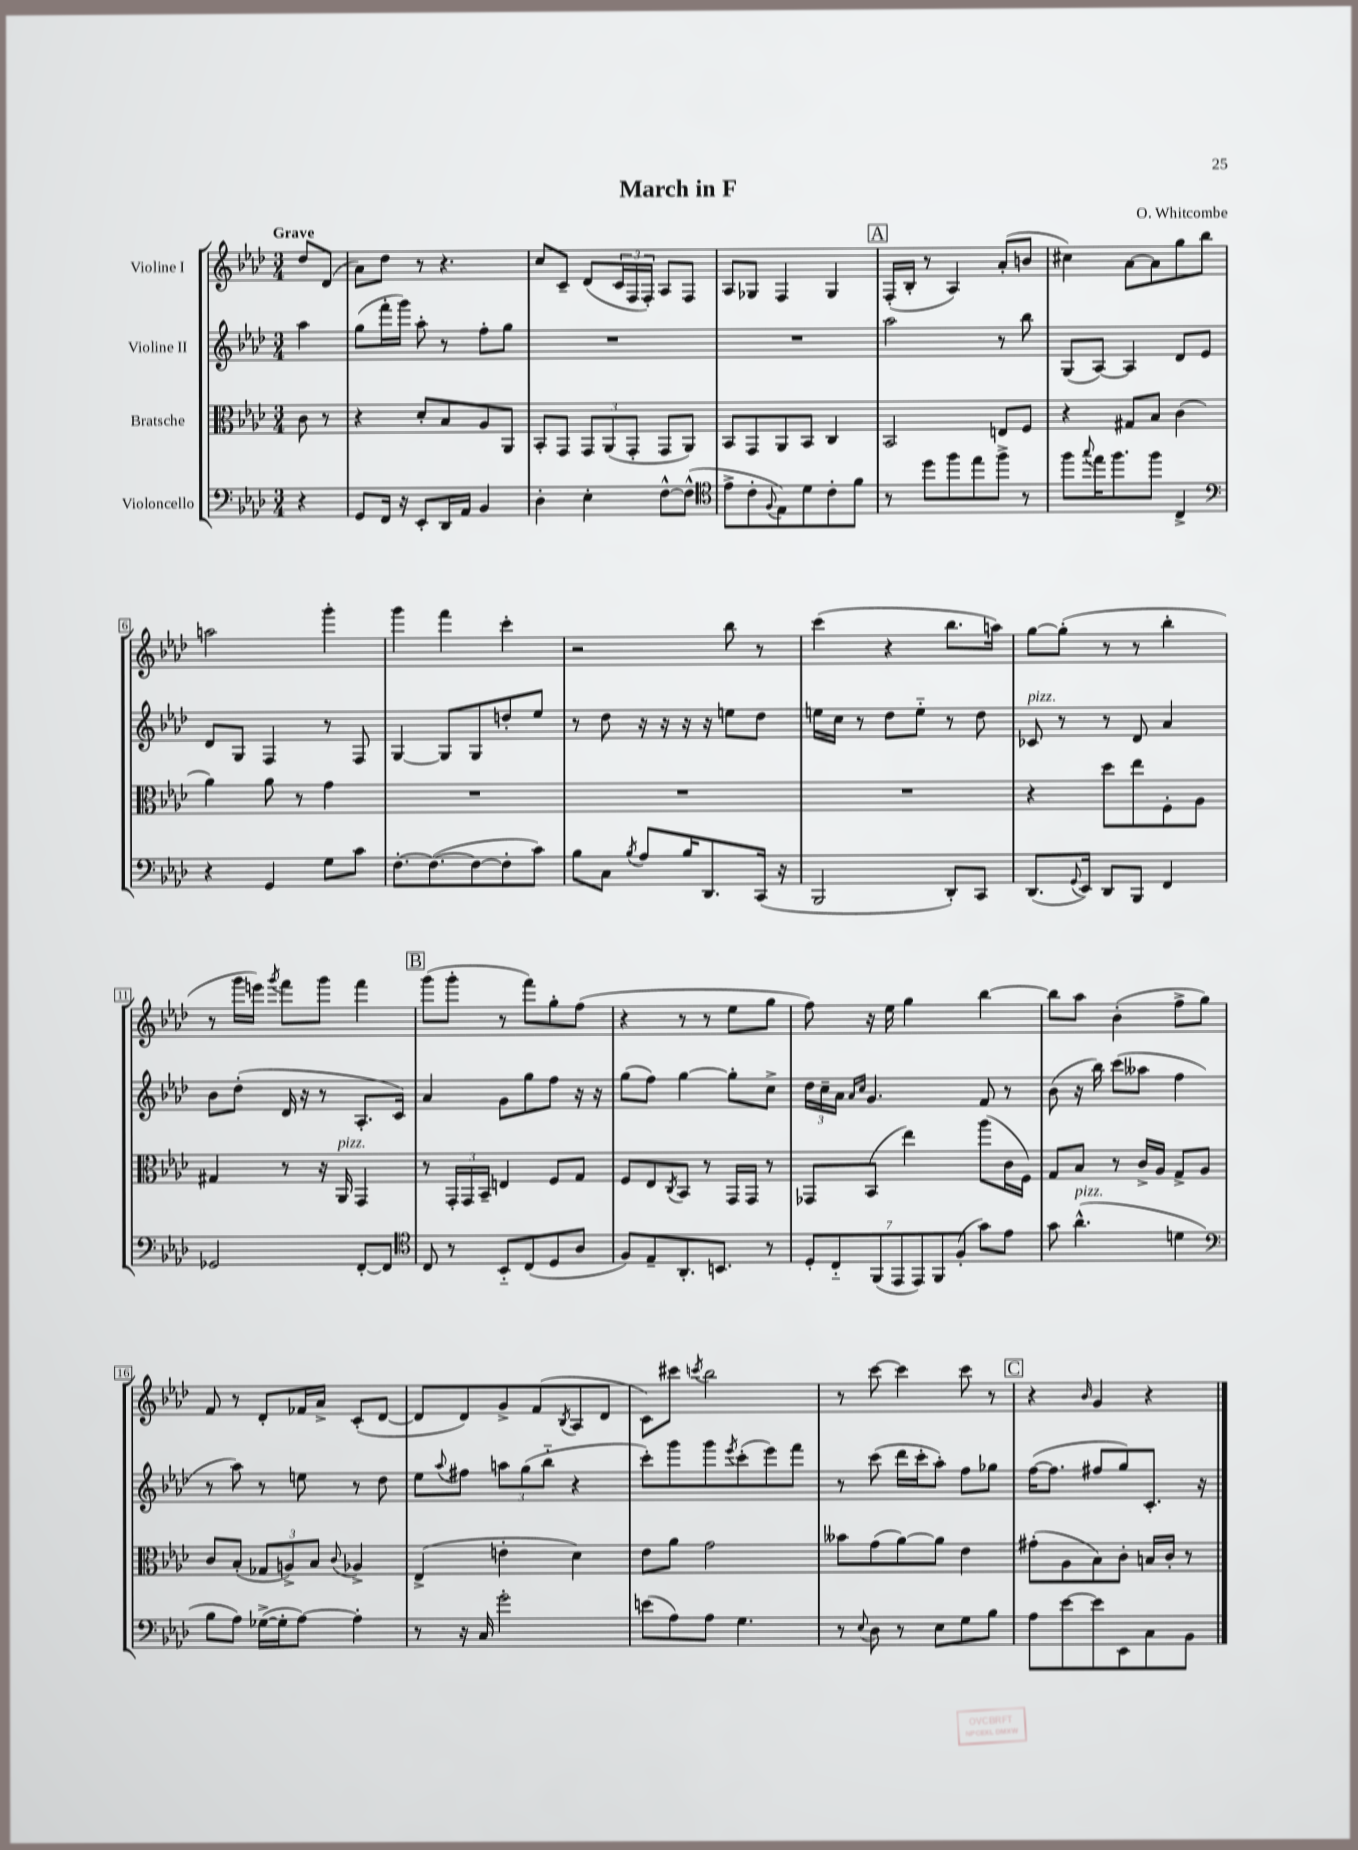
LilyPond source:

\header { title = "March in F" composer = "O. Whitcombe" }
<<
\new StaffGroup <<
\new Staff = "s0" \with { instrumentName = "Violine I" } {
    \clef treble \key aes \major \numericTimeSignature \time 3/4 \partial 4 \tempo "Grave"
    des''8 des'8( |
    aes'8) des''8 r8 r4. |
    c''8 c'8-- des'8( \tuplet 3/2 { c'16 f16 f16-.) } aes8 f8 |
    aes8 ges8 f4 ges4 |
    \mark \markup { \box "A" } f16-.( bes16-. r8 aes4) aes'8-.( b'8 |
    cis''4) aes'8~ aes'8 g''8 bes''8 |
    a''2 g'''4-. |
    g'''4 f'''4 c'''4-. |
    r2 bes''8 r8 |
    c'''4( r4 bes''8. a''16) |
    g''8~ g''8-.( r8 r8 bes''4-. |
    r8 g'''16 e'''16) \acciaccatura { g'''8 } f'''8 g'''8 f'''4 |
    \mark \markup { \box "B" } g'''8( g'''8-. r8 f'''8) g''8-. f''8( |
    r4 r8 r8 ees''8 g''8 |
    f''8) r16 ees''16 g''4 bes''4~ |
    bes''8 aes''8 bes'4-.( f''8-> g''8) |
    f'8 r8 des'8-. fes'16 aes'16-> c'8-.( des'8~ |
    des'8 des'8) g'8-> f'8( \acciaccatura { bes8 } aes8 des'8 |
    c'8) cis'''8 \acciaccatura { c'''8 } bes''2 |
    r8 c'''8~ c'''4 c'''8 r8 |
    \mark \markup { \box "C" } r4 \grace { bes'16 } g'4 r4 \bar "|." |
}
\new Staff = "s1" \with { instrumentName = "Violine II" } {
    \clef treble \key aes \major \numericTimeSignature \time 3/4 \partial 4
    aes''4 |
    g''8( f'''16-. g'''16) aes''8-. r8 f''8-. g''8 |
    R2. |
    R2. |
    \mark \markup { \box "A" } aes''2 r8 bes''8 |
    g8( aes8~) aes4 des'8 ees'8 |
    des'8 g8 f4 r8 f8 |
    g4~ g8 g8 d''8-. ees''8 |
    r8 des''8 r16 r16 r16 r16 e''8 des''8 |
    e''16 c''16 r8 des''8 e''8-_ r8 des''8 |
    ces'8^\markup { \italic "pizz." } r8 r8 des'8 aes'4 |
    bes'8 des''8-.( des'16 r16 r8 aes8.-. c'16) |
    \mark \markup { \box "B" } aes'4 g'8 g''8 f''8 r16 r16 |
    g''8( f''8) g''4~ g''8-. c''8-> |
    \tuplet 3/2 { des''16 c''16-- aes'16 } \grace { aes'16 c''16 } g'4. f'8 r8 |
    bes'8( r16 bes''16) c'''8( aeses''8 f''4 |
    r8 aes''8) r8 e''8 r8 des''8 |
    ees''8 \appoggiatura { aes''8 } fis''8 \tuplet 3/2 { a''8 g''8( bes''8-_ } r4 |
    c'''8-.) g'''8 g'''8 \acciaccatura { ees'''8 } c'''8-.( ees'''8) f'''8 |
    r8 c'''8( des'''16 c'''16-. aes''8-.) f''8 ges''8 |
    \mark \markup { \box "C" } f''16~( f''8. fis''8 g''8) c'8.-. r16 \bar "|." |
}
\new Staff = "s2" \with { instrumentName = "Bratsche" } {
    \clef alto \key aes \major \numericTimeSignature \time 3/4 \partial 4
    c'8 r8 |
    r4 des'8-. bes8 aes8 aes,8 |
    bes,8-. g,8 \tuplet 3/2 { g,8 aes,8( g,8-. } g,8 aes,8) |
    bes,8 g,8 aes,8 bes,8 c4 |
    \mark \markup { \box "A" } bes,2 e8 f8 |
    r4 gis8 bes8 c'4( |
    aes'4) aes'8 r8 g'4 |
    R2. |
    R2. |
    R2. |
    r4 des''8 ees''8 f8-. aes8 |
    gis4 r8 r16 aes,16^\markup { \italic "pizz." } g,4 |
    \mark \markup { \box "B" } r8 \tuplet 3/2 { g,16-. g,16 bes,16-- } e4 f8 g8 |
    f8 ees8 \acciaccatura { c8 } bes,8 r8 g,16 g,16 r8 |
    ges,8 bes,8( ees''4) aes''8( c'16 f16) |
    g8 bes8 r8 c'16-> aes16 g8-> aes8 |
    c'8 bes8-.( \tuplet 3/2 { ges8 a8->) bes8 } \appoggiatura { c'8 } aes4-> |
    ees4->( e'4-. des'4) |
    ees'8 aes'8 g'2 |
    beses'8 g'8( aes'8~) aes'8 ees'4 |
    \mark \markup { \box "C" } gis'8-.( aes8 bes8) c'8-. b16 c'16-. r8 \bar "|." |
}
\new Staff = "s3" \with { instrumentName = "Violoncello" } {
    \clef bass \key aes \major \numericTimeSignature \time 3/4 \partial 4
    r4 |
    g,8 f,16 r16 ees,8-. des,16 aes,16 bes,4 |
    des4-. ees4-. f8~-^ f8-^( |
    \clef tenor ees'8-> c'8-. \appoggiatura { f8 } ees8) des'8 c'8-. f'8 |
    \mark \markup { \box "A" } r8 des''8 f''8 ees''8 f''8-> r8 |
    f''8 \appoggiatura { g''8 } ees''16 f''8. f''8 c4-> |
    \clef bass r4 g,4 g8 c'8 |
    f8.~-. f8.~( f8~ f8-. c'8) |
    bes8 c8 \acciaccatura { bes8 } aes8 bes16 des,8. c,16( r16 |
    bes,,2 des,8-.) c,8 |
    des,8.( \appoggiatura { g,8 } ees,16) des,8 bes,,8 f,4 |
    ges,2 f,8~-. f,8 |
    \mark \markup { \box "B" } \clef tenor c8 r8 bes,8-_ c8( des8 aes8 |
    f8) ees8-- aes,8.-. b,8. r8 |
    \tuplet 7/4 { des8-. c8-_ f,8( ees,8 ees,8) f,8 f8-.( } g'8) ees'8 |
    g'8 aes'4.-^^\markup { \italic "pizz." }( d'4 |
    \clef bass bes8 aes8) ges16~->( ges16-. aes8~) aes4-. |
    r8 r16 c16 g'2-. |
    e'8( aes8) aes8 g4. |
    r8 \appoggiatura { ees8 } des8 r8 ees8 g8 bes8 |
    \mark \markup { \box "C" } aes8 ees'8~ ees'8 ees,8 c8 bes,8 \bar "|." |
}
>>
>>
\layout { \context { \Score \override BarNumber.stencil = #(make-stencil-boxer 0.1 0.3 ly:text-interface::print) } }
